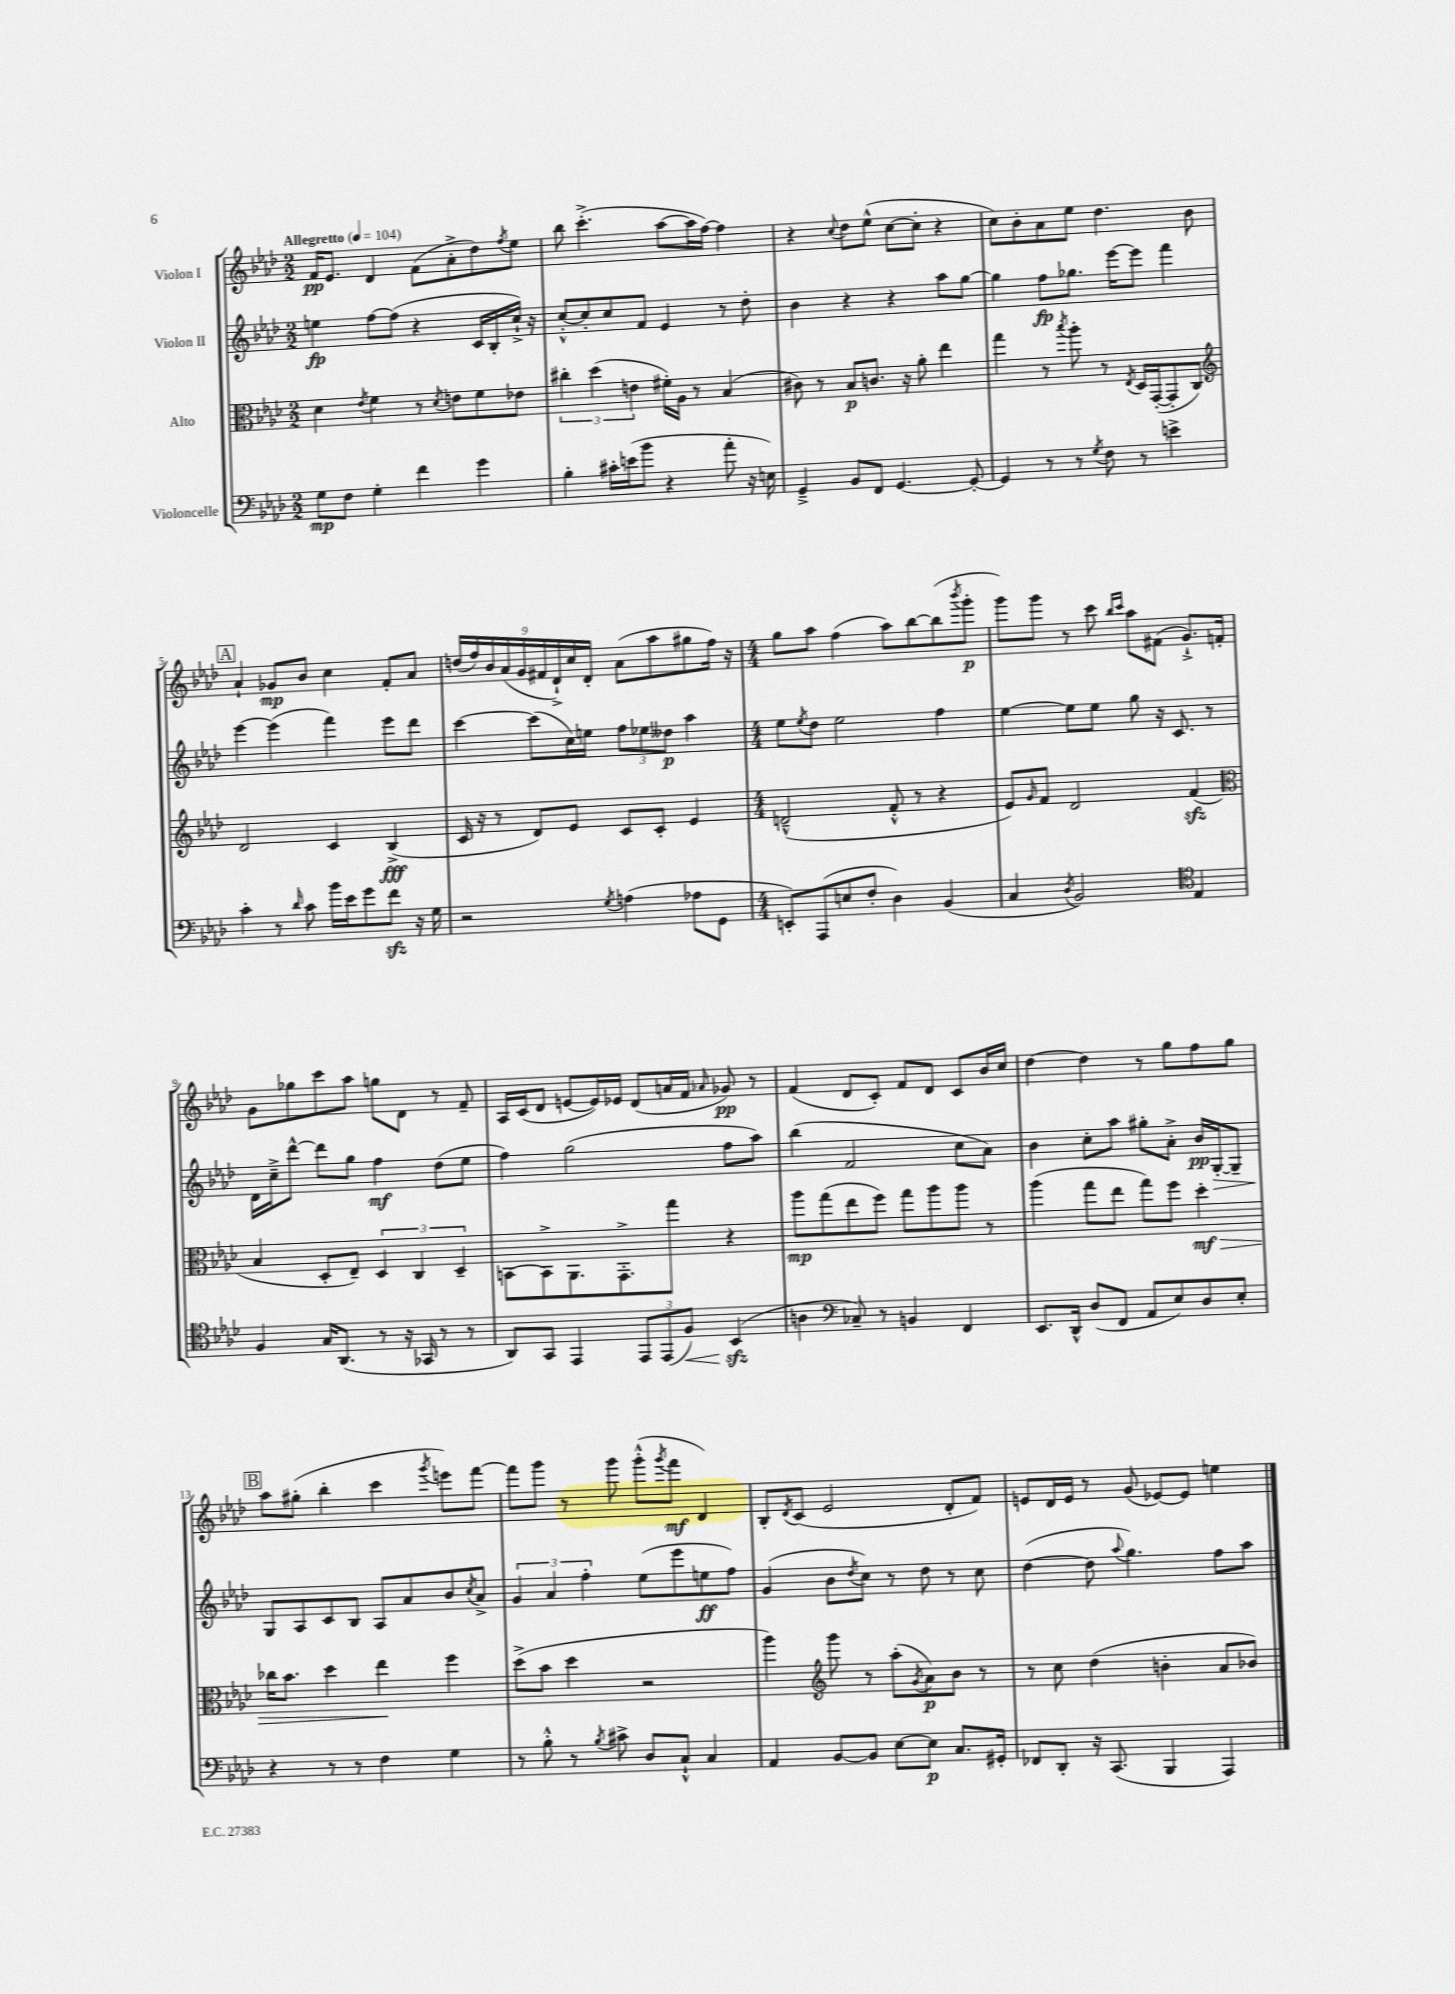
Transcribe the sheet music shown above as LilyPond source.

<<
\new StaffGroup <<
\new Staff = "s0" \with { instrumentName = "Violon I" } {
    \clef treble \key aes \major \numericTimeSignature \time 2/2 \tempo "Allegretto" 4 = 104
    f'16\pp ees'8. des'4 f'8( aes'8-.-> des''8) \acciaccatura { f''8 } ees''8 |
    bes''8 c'''4.-.->( aes''8~ aes''16 f''16~) f''4 |
    r4 \appoggiatura { c''8 } des''8 ees''8-^( c''8~ c''8-. r4 |
    c''8) bes'8-. aes'8 ees''8 des''4. bes'8 |
    \mark \markup { \box "A" } aes'4-! ges'8\mp bes'8 c''4 f'8-. aes'8 |
    \tuplet 9/8 { d''16( f''16) bes'16 aes'16( g'16 fis'16 des'16-!->) c''16 des'16-. } aes'8( aes''8 gis''8 f''16) r16 |
    \numericTimeSignature \time 4/4 g''8 aes''8 f''4( aes''8) bes''8~ bes''8( \acciaccatura { bes'''8 } g'''8-.\p |
    g'''8) g'''8 r8 c'''8 \grace { bes''16 c'''16 } aes''8 fis'8( g'8.-!->) f'16-. |
    g'8 ges''8 c'''8 aes''8 g''8 des'8 r8 f'8-- |
    aes16 c'16( des'8 e'8~ e'16) ees'16 des'8( a'16 f'16 \grace { aes'16 } ges'8\pp) r8 |
    f'4( des'8 c'8-.) f'8 des'8 c'8 bes'16 c''16 |
    des''4~ des''4 r8 g''8 f''8 g''8 |
    \mark \markup { \box "B" } aes''8 gis''8-.( bes''4-. c'''4 \acciaccatura { g'''8 } e'''8) f'''8~ |
    f'''8 g'''8 r8 g'''8 g'''8-.-^( \acciaccatura { g'''8 } f'''8\mf des'4) |
    bes8-. \acciaccatura { des'8 } c'8( ees'2 des'8-. f'8) |
    e'8 des'16 e'16 r8 g'8( ees'8~) ees'8 e''4 \bar "|." |
}
\new Staff = "s1" \with { instrumentName = "Violon II" } {
    \clef treble \key aes \major \numericTimeSignature \time 2/2
    e''4\fp f''8~ f''8( r4 c'16 bes16-. c''16-!->) r16 |
    c''8~-.-^ c''8-. c''8 f'8 ees'4 r8 des''8-. |
    bes'4 r4 r4 aes''8 g''8~ |
    g''4 f''8\fp ges''8. ees'''16~ ees'''8 f'''4 |
    \mark \markup { \box "A" } ees'''4~ ees'''4( f'''4) ees'''8 des'''8 |
    c'''4~ c'''8( c''16) e''16 \tuplet 3/2 { f''8 ees''8 deses''8\p } aes''4 |
    \numericTimeSignature \time 4/4 ees''8 \acciaccatura { ees''8 } des''8 ees''2 f''4 |
    ees''4~ ees''8 ees''8 g''8 r16 c'8. r8 |
    des'16 c''16---> des'''8~-^ des'''8 g''8 f''4\mf des''8( ees''8 |
    f''4) g''2( f''8 aes''8) |
    bes''4( f'2 c''8 aes'8) |
    bes'4 c''8-. aes''8 gis''8-. aes'8-.-> bes'16\pp g16~-.\> g8-- |
    \mark \markup { \box "B" } g8\! aes8 c'8 bes8 aes8 aes'8 bes'8 \acciaccatura { c''8 } aes'8-> |
    \tuplet 3/2 { g'4 aes'4 f''4-. } ees''8( ees'''8 e''8\ff f''8) |
    g'4( bes'8 \acciaccatura { des''8 } c''8) r8 des''8 r8 c''8 |
    des''4~( des''8 \appoggiatura { aes''8 } g''4.) f''8 aes''8 \bar "|." |
}
\new Staff = "s2" \with { instrumentName = "Alto" } {
    \clef alto \key aes \major \numericTimeSignature \time 2/2
    des'4 \acciaccatura { ees'8 } f'4 r8 \acciaccatura { des'8 } e'8 f'8 ees'8 |
    \tuplet 3/2 { cis''4-. des''4( e'4 } fis'16-.) aes16 r8 bes4( |
    cis'8) r8 bes8\p c'8. r16 aes'8-. ees''4 |
    g''4 r8 \acciaccatura { bes''8 } aes''8-. r8 \acciaccatura { ees8 } des16 g,16~-.( g,8-. c8) |
    \mark \markup { \box "A" } \clef treble des'2 c'4 bes4->\fff( |
    c'16 r16 r8 des'8) ees'8 c'8 c'8-. ees'4 |
    \numericTimeSignature \time 4/4 d'2---^( f'8-.-^ r8 r4 |
    ees'8) \grace { g'16 } f'8 des'2 f'4\sfz( |
    \clef alto bes4 des8-. ees8--) \tuplet 3/2 { des4 c4 des4-- } |
    b,8~ b,8-> aes,8. g,8.-.-> g''8 r4 |
    aes''8\mp g''8( ees''8 f''8) g''8 aes''8 aes''8 r8 |
    aes''4( g''8 ees''8 g''8) f''8 des''4-.\mf\> |
    \mark \markup { \box "B" } ces''16 bes'8. des''4 ees''4\! f''4 |
    des''8->( bes'8 des''4 r2 |
    aes''4) \clef treble g'''8 r8 aes''8-.( \acciaccatura { g'8 } aes'8\p) bes'8 r8 |
    r8 c''8 des''4( b'4-. aes'8 bes'8) \bar "|." |
}
\new Staff = "s3" \with { instrumentName = "Violoncelle" } {
    \clef bass \key aes \major \numericTimeSignature \time 2/2
    g8\mp f8 g4-. f'4 g'4 |
    bes4-. cis'16-. e'16( bes'8 r4 aes'8-. r16 e16) |
    g,4---> bes,8 f,8 g,4.~ g,8~-. |
    g,4 r8 r8 \acciaccatura { g8 } f8 r8 e'4-> |
    \mark \markup { \box "A" } c'4-. r8 \grace { des'16 } c'8 bes'16 ees'16 g'8 f'8\sfz r16 g16 |
    r2 \acciaccatura { g8 } a4( aes8 g,8 |
    \numericTimeSignature \time 4/4 e,8-.) aes,,8( e8 f8-. des4) bes,4( |
    c4 \acciaccatura { des8 } bes,2) \clef tenor ees4 |
    f4 g16 aes,8.( r8 r16 ges,16 r8 r8 |
    aes,8) g,8 ees,4 \tuplet 3/2 { ees,8 ees,8( f8\<) } bes,4\sfz\!( |
    a4 \clef bass ces8--) r8 b,4 f,4 |
    ees,8. des,16-^ des8( f,8 aes,8 ees8) des8 ees8-. |
    \mark \markup { \box "B" } r4 r8 r8 f4 g4 |
    r8 bes8-.-^ r8 \acciaccatura { bes8 } cis'8-> des8 c8-!-^ c4 |
    aes,4 bes,8~ bes,8 ees8~ ees8\p c8. gis,16-. |
    fes,8 des,8-. r16 c,8.( bes,,4 aes,,4) \bar "|." |
}
>>
>>
